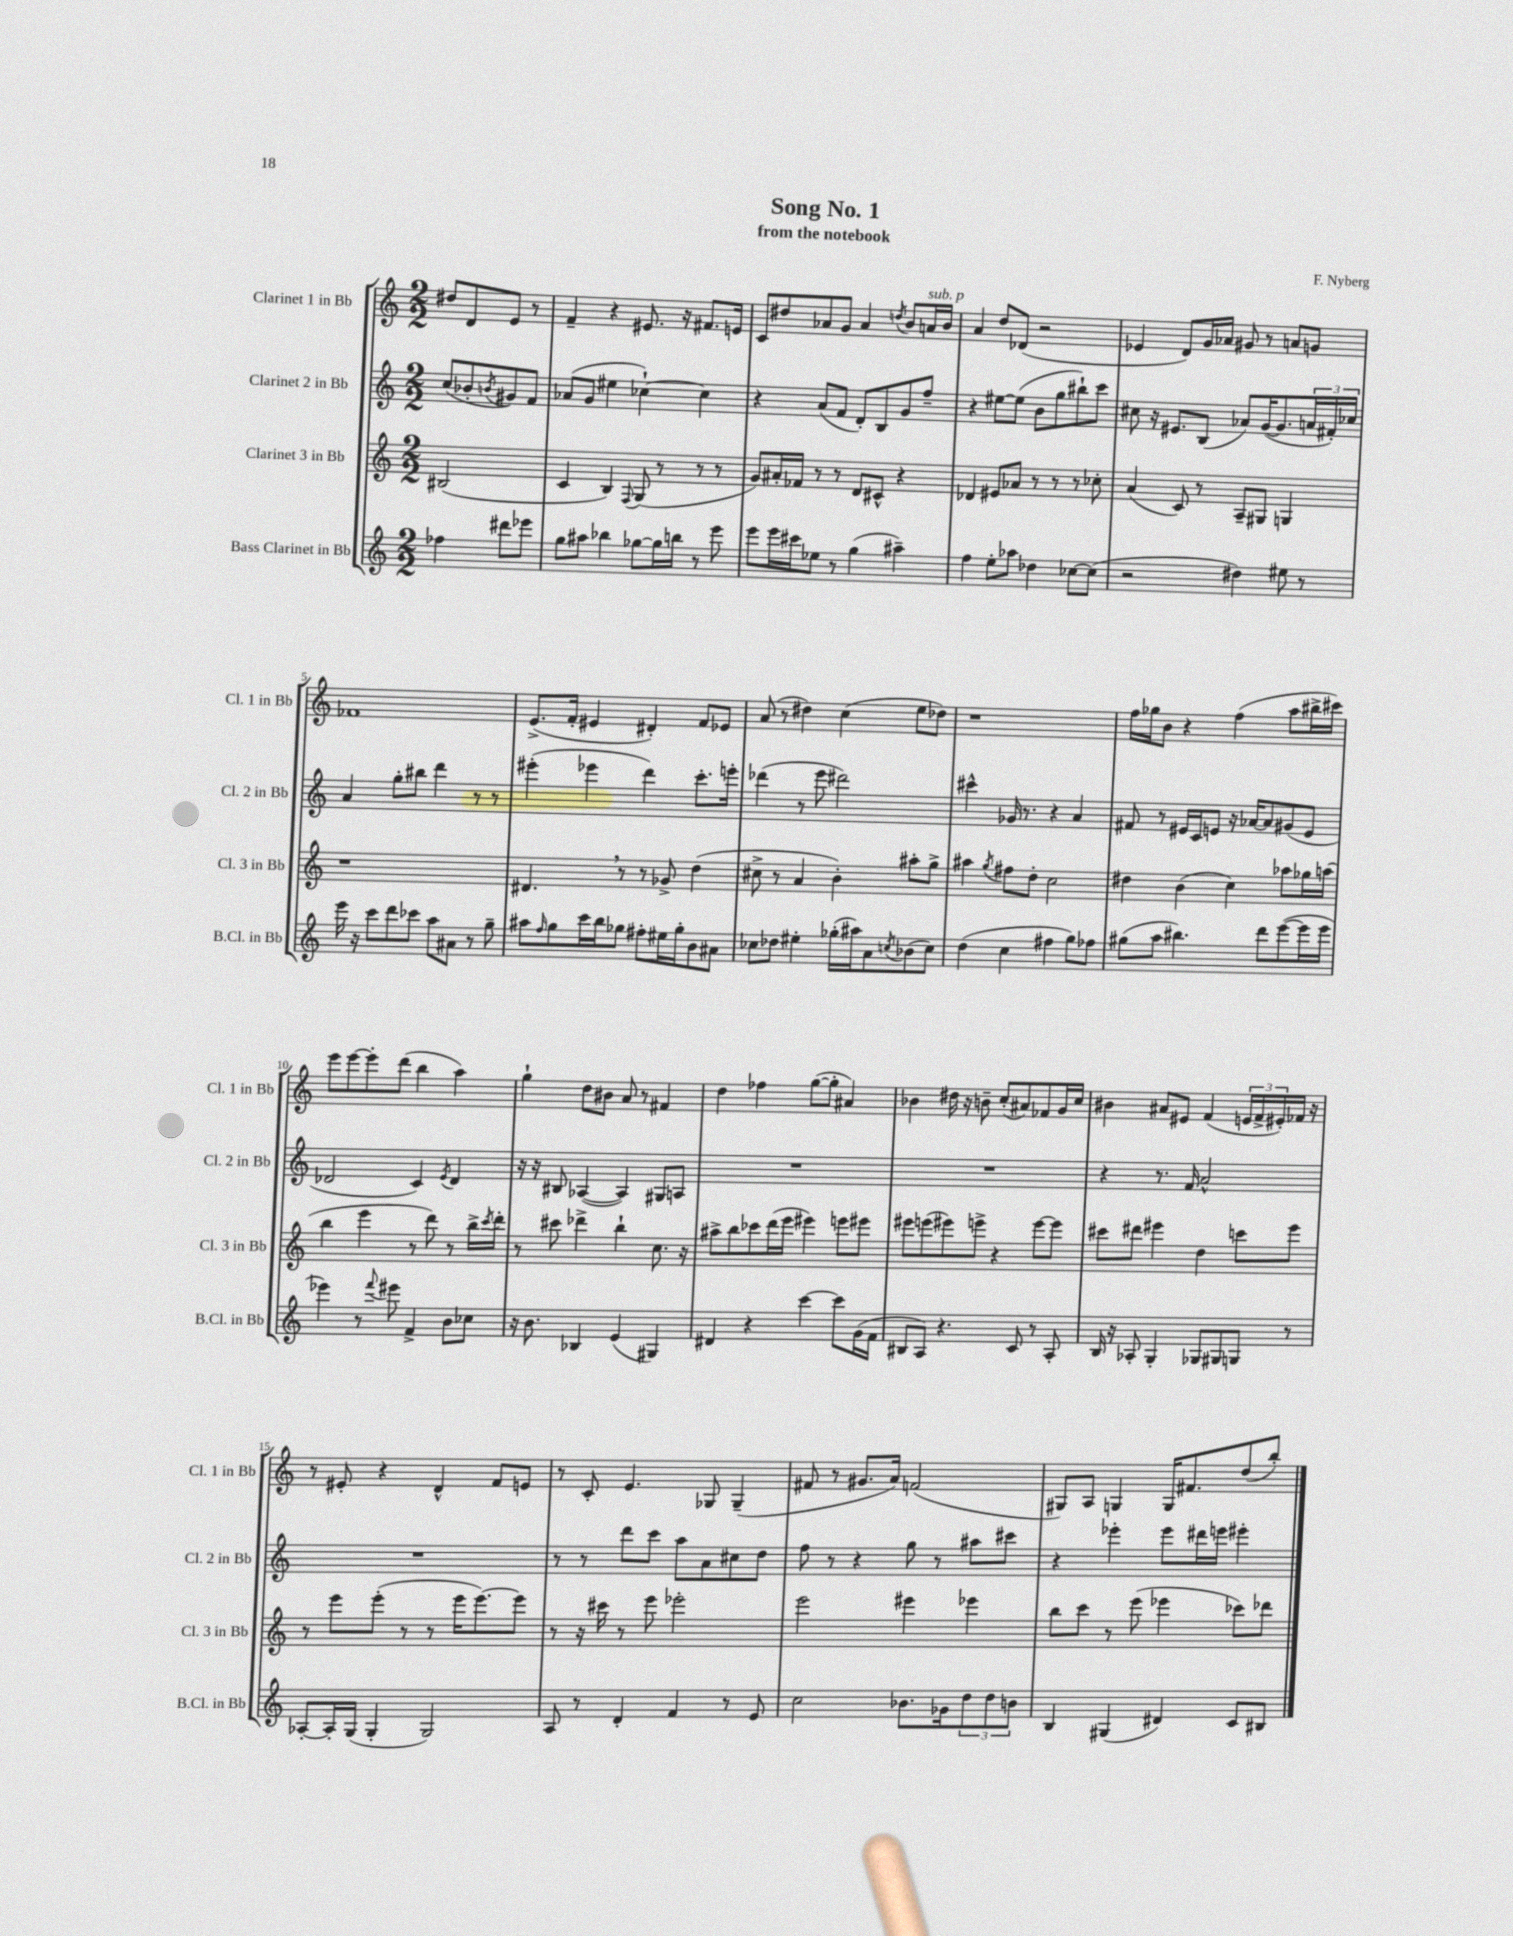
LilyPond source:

\header { title = "Song No. 1" composer = "F. Nyberg" subtitle = "from the notebook" }
<<
\new StaffGroup <<
\new Staff = "s0" \with { instrumentName = "Clarinet 1 in Bb" shortInstrumentName = "Cl. 1 in Bb" } {
    \clef treble \key c \major \numericTimeSignature \time 2/2 \partial 2
    dis''8 d'8 e'8 r8 |
    f'4-- r4 eis'8. r16 fis'8. e'16 |
    c'8 dis''8 aes'8 g'8 aes'4 \acciaccatura { d''8 } b'8 a'16^\markup { \italic "sub. p" } b'16 |
    a'4 d''8 des'8( r2 |
    ees'4 d'8) g'16 aes'16 gis'8 r8 a'8 g'8 |
    fes'1 |
    e'8.->( f'16-. eis'4 dis'4-.) f'8 ees'8 |
    a'8( r8 dis''4) c''4( e''8 des''8) |
    r1 |
    f''16 ges''16 b'8 r4 f''4( a''8 bis''16-> cis'''16) |
    e'''8 e'''8~ e'''8-. d'''8( b''4 a''4) |
    g''4-! d''8 bis'8 a'8 r8 fis'4 |
    d''4 fes''4 g''8~( g''8-. ais'4) |
    bes'4 dis''16 r16 b'8-- c''8-.( ais'8) fes'8 g'16 c''16 |
    bis'4 ais'8 eis'8 f'4( \tuplet 3/2 { e'16 f'16-> eis'16-.) } fes'16 r16 |
    r8 eis'8-. r4 d'4-^ f'8 e'8 |
    r8 c'8-. e'4. ges8 ges4--( |
    fis'8 r8 gis'8. a'16) f'2( |
    gis8) a8 g4 g16 fis'8. d''8( b''8-.) \bar "|." |
}
\new Staff = "s1" \with { instrumentName = "Clarinet 2 in Bb" shortInstrumentName = "Cl. 2 in Bb" } {
    \clef treble \key c \major \numericTimeSignature \time 2/2 \partial 2
    c''8( bes'8-. \acciaccatura { b'8 } gis'8) f'8 |
    aes'8( g'8 eis''4 ces''4~-!) ces''4 |
    r4 a'8( f'8 d'8-.) b8 g'8 f''8-- |
    r4 eis''8~ eis''8( b'8 g''8 bis''8-!) c'''8 |
    cis''8 r16 eis'8. b8( aes'8) g'16~( g'8. \tuplet 3/2 { a'16 fis'16-.) ces''16 } |
    a'4 g''8-. bis''8 d'''4 r8 r8 |
    eis'''4-.( ees'''4 d'''4) c'''8.-. e'''16-. |
    des'''4( r8 e'''8 dis'''2) |
    cis'''4-^ ges'16 r8. r4 a'4 |
    fis'8 r8 eis'16 c'16 e'8 r16 aes'16~ aes'8 gis'8( e'8 |
    des'2 c'4) \acciaccatura { e'8 } des'4 |
    r16 r16 bis8 aes4~( aes4) gis8 a8 |
    R1 |
    R1 |
    r4 r8. f'16 a'2-^ |
    R1 |
    r8 r8 d'''8 c'''8 a''8 a'8 cis''8 d''8 |
    f''8 r8 r4 g''8 r8 ais''8 cis'''8 |
    r4 ees'''4-. ees'''8 dis'''16 e'''16 eis'''4-. \bar "|." |
}
\new Staff = "s2" \with { instrumentName = "Clarinet 3 in Bb" shortInstrumentName = "Cl. 3 in Bb" } {
    \clef treble \key c \major \numericTimeSignature \time 2/2 \partial 2
    bis2( |
    c'4 b4) \appoggiatura { f8 } g8( r8 r8 r8 |
    g'8) ais'16-. fes'16 r8 r8 d'8 cis'8-^ r4 |
    des'4 eis'8 aes'8 r8 r8 r8 ces''8-. |
    a'4( c'8) r8 a8-- gis8 g4 |
    r1 |
    dis'4. \breathe r8 r8 ges'8-> d''4( |
    cis''8-> r8 a'4 b'4-.) ais''8-. g''8-> |
    ais''4 \acciaccatura { g''8 } fis''8 d''8-. c''2 |
    dis''4 b'4( c''4) aes''8 ges''16 a''16( |
    b''4 e'''4 r8 d'''8) r8 b''16-> \acciaccatura { c'''8 } d'''16-. |
    r8 cis'''8 des'''4-> b''4-! c''8. r16 |
    ais''8-> b''8 ces'''8 d'''16( e'''16 eis'''4) e'''8 eis'''8 |
    eis'''8 e'''8( eis'''8) e'''8-> r4 e'''8~ e'''8 |
    cis'''8 dis'''8 eis'''4 d''4 c'''8 eis'''8 |
    r8 e'''8 e'''8-.( r8 r8 e'''16 e'''8.~) e'''8 |
    r8 r16 cis'''16 r8 e'''8 ees'''2-. |
    e'''2 eis'''4 ees'''4 |
    b''8 c'''8 r8 e'''8( ees'''4 ces'''8) des'''8 \bar "|." |
}
\new Staff = "s3" \with { instrumentName = "Bass Clarinet in Bb" shortInstrumentName = "B.Cl. in Bb" } {
    \clef treble \key c \major \numericTimeSignature \time 2/2 \partial 2
    fes''4 dis'''8 ees'''8 |
    g''8 ais''8 bes''4 ges''8~ ges''16 b''16 r8 e'''8 |
    e'''8 e'''16 cis'''16 ees''8 r8 g''4( ais''4--) |
    f''4 e''8-. aes''8 des''4 ces''8~ ces''8( |
    r2 dis''4) eis''8 r8 |
    e'''16 r16 c'''8 d'''8 ces'''8 a''8 ais'8 r8 g''8-- |
    ais''8 \grace { f''16 } g''8 c'''16 b''16 ges''8 fis''8-. eis''16 ges''16-. b'8 ais'8 |
    ces''8 des''8 eis''4-. ges''16-.( ais''16) a'8 \acciaccatura { c''8 } bes'8( c''8) |
    d''4( c''4 fis''4 g''8) fes''8 |
    gis''8( a''8 bis''4.) d'''8 e'''8~( e'''16 e'''16 |
    ees'''4) r8 \appoggiatura { f'''8 } eis'''8 f'4-> b'8 ces''8 |
    r16 b'8. bes4 e'4( gis4) |
    dis'4 r4 c'''4~ c'''8 g'16( f'16 |
    bis8 a8) r4. c'8 r8 a8-. |
    b16 r16 aes8-. g4-. ges8 gis8 g8 r8 |
    aes8~-. aes16-. g16( g4-. g2) |
    a8 r8 d'4-. f'4 r8 e'8 |
    c''2 bes'8. ges'16 \tuplet 3/2 { d''8 d''8 b'8 } |
    b4 gis4( dis'4) c'8 bis8 \bar "|." |
}
>>
>>
